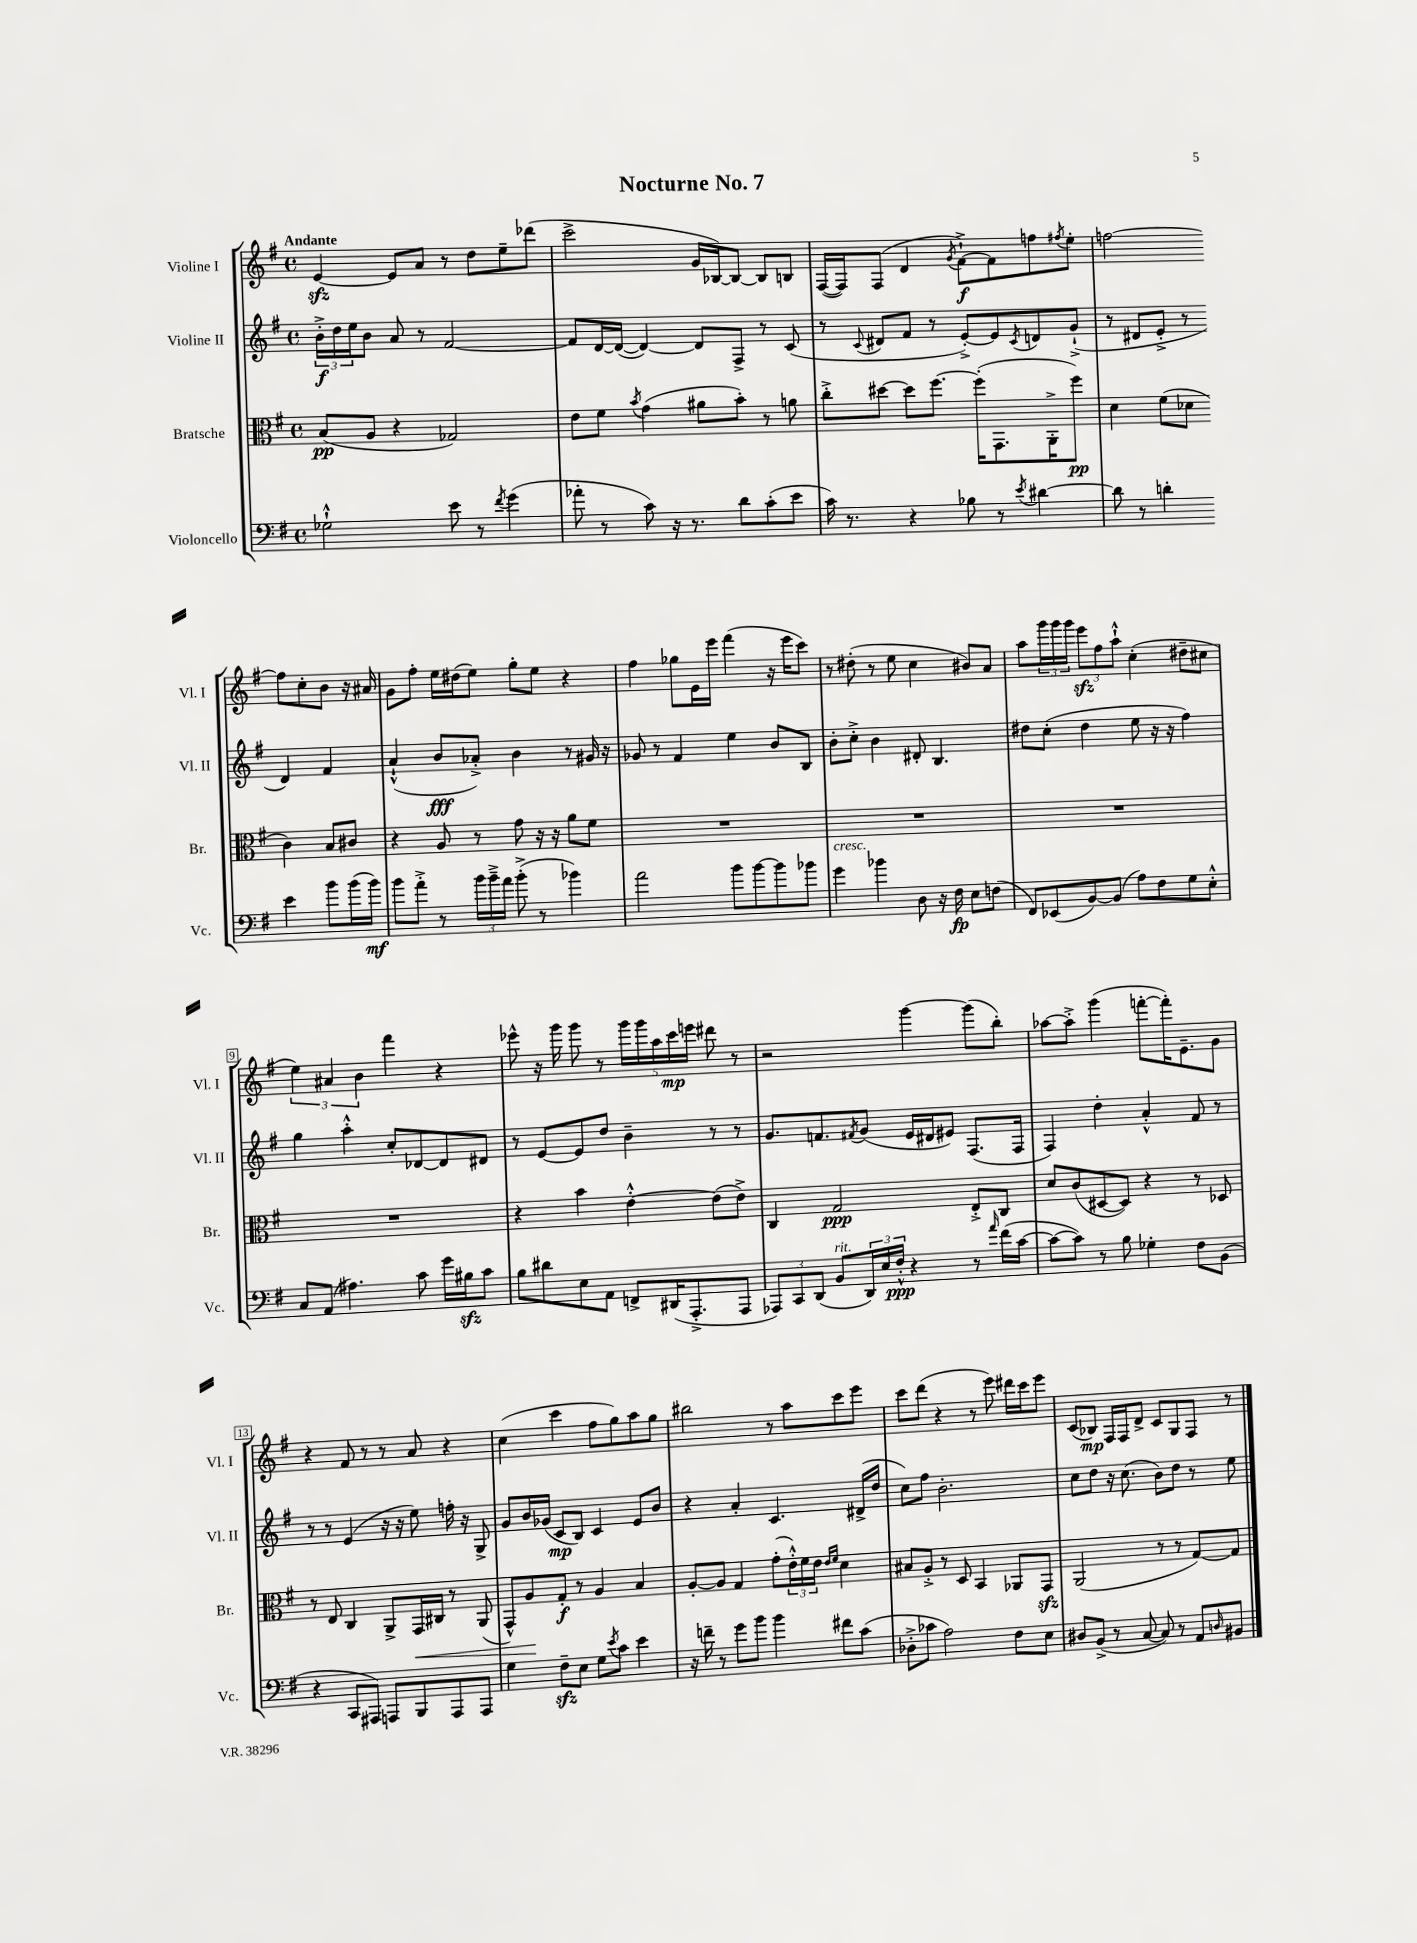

**kern	**dynam	**kern	**dynam	**kern	**dynam	**kern	**dynam
*part4	*part4	*part3	*part3	*part2	*part2	*part1	*part1
*staff4	*staff4	*staff3	*staff3	*staff2	*staff2	*staff1	*staff1
*I"Violoncello	*	*I"Bratsche	*	*I"Violine II	*	*I"Violine I	*
*I'Vc.	*	*I'Br.	*	*I'Vl. II	*	*I'Vl. I	*
*clefF4	*	*clefC3	*	*clefG2	*	*clefG2	*
*k[f#]	*	*k[f#]	*	*k[f#]	*	*k[f#]	*
*M4/4	*	*M4/4	*	*M4/4	*	*M4/4	*
*met(c)	*	*met(c)	*	*met(c)	*	*met(c)	*
=1	=1	=1	=1	=1	=1	=1	=1
!	!	!	!	!	!	!LO:TX:a:B:t=Andante	!
2G-X`^^\	.	(8B/L	pp	24b'^\LL	f	[4ezz/	.
.	.	.	.	24dd\	.	.	.
.	.	.	.	24ee\J	.	.	.
.	.	8A/J	.	8b\J	.	.	.
.	.	4r	.	8a/	.	8e/L]	.
.	.	.	.	8r	.	8a/J	.
8e\	.	2G-X/)	.	[2f#/	.	8r	.
8r	.	.	.	.	.	8dd\L	.
8qf#/	.	.	.	.	.	.	.
(4g\	.	.	.	.	.	8ee~\	.
.	.	.	.	.	.	(8ddd-X\J	.
=2	=2	=2	=2	=2	=2	=2	=2
8a-X'\	.	8e\L	.	8f#/L]	.	2ccc^\	.
8r	.	8f#\J	.	[16d/L	.	.	.
.	.	.	.	(16d/JJ_	.	.	.
.	.	8qb/	.	.	.	.	.
8c\)	.	(4g\	.	4d/_)	.	.	.
16r	.	.	.	.	.	.	.
8.r	.	.	.	.	.	.	.
.	.	8a#X\L	.	8d/L]	.	16g/LL	.
.	.	.	.	.	.	[16B-X/J)	.
8d\L	.	8b'\J)	.	8F#^/J	.	8B-/J_	.
(8c'\	.	8r	.	8r	.	8B-/L]	.
8e\J	.	8an\	.	(8c/	.	8Bn/J	.
=3	=3	=3	=3	=3	=3	=3	=3
16c\)	.	8cc'^\L	.	8r	.	([16F#/LL	.
8.r	.	.	.	.	.	16F#/J])	.
.	.	.	.	8qqc/	.	.	.
.	.	[8dd#X\J	.	8d#X/L	.	(8F#/J	.
4r	.	8dd#\L]	.	8f#/J	.	4d/	.
.	.	[8.ff#\J	.	8r	.	.	.
.	.	.	.	.	.	8qg/	.
8B-X\	.	.	.	[8e'^/L)	.	[8f#`^\L)	f
.	.	(16ff#'\KL]	.	.	.	.	.
8r	.	8.GG\	.	8e/]	.	8f#\]	.
8qe/	.	.	.	8qc/	.	.	.
[4d#X\	.	.	.	8dn/	.	8ffn\	.
.	.	16AA'^\K	.	.	.	.	.
.	.	.	.	.	.	8qff#X/	.
.	.	8ff#\J)	pp	(8g`^/J	.	8ee'\J	.
=4	=4	=4	=4	=4	=4	=4	=4
8d#\]	.	4d\	.	8r	.	[2ffn\	.
8r	.	.	.	8d#X/L	.	.	.
4dn'\	.	(8f#\L	.	8e'^/J	.	.	.
.	.	8d-X\J	.	8r	.	.	.
4e\	.	4c\)	.	4d#/)	.	8ff\L]	.
.	.	.	.	.	.	8cc'\	.
8b\L	.	8B/L	.	4f#/	.	8b\J	.
(16b\L	.	8c#X/J	.	.	.	16r	.
16b\JJ)	mf	.	.	.	.	16a#X/	.
!!LO:LB:g=z
=5	=5	=5	=5	=5	=5	=5	=5
8b\L	.	4r	.	(4a`^^/	.	8g\L	.
8a'^\J	.	.	.	.	.	8ff#'\J	.
8r	.	8A/	.	8b/L	fff	16ee\LL	.
.	.	.	.	.	.	(16dd#X\J	.
24b\LL	.	8r	.	8a-X'^/J)	.	8ee\J)	.
24b~^\	.	.	.	.	.	.	.
24a\JJ	.	.	.	.	.	.	.
(8b'^\	.	8g\	.	4b\	.	8gg'\L	.
8r	.	16r	.	.	.	8ee\J	.
.	.	16r	.	.	.	.	.
4b-X\)	.	8a\L	.	8r	.	4r	.
.	.	8f#\J	.	16g#X/	.	.	.
.	.	.	.	16r	.	.	.
=6	=6	=6	=6	=6	=6	=6	=6
2a\	.	1r	.	8g-X/	.	4ff#\	.
.	.	.	.	8r	.	.	.
.	.	.	.	4f#/	.	8gg-X\L	.
.	.	.	.	.	.	16e\L	.
.	.	.	.	.	.	16eee\JJ	.
8b\L	.	.	.	4ee\	.	(4fff#\	.
[8b\	.	.	.	.	.	.	.
8b\]	.	.	.	8b/L	.	16r	.
.	.	.	.	.	.	16eee\KL	.
8b-X\J	.	.	.	8B/J	.	8ccc\J)	.
=7	=7	=7	=7	=7	=7	=7	=7
!LO:TX:a:i:t=cresc.	!	!	!	!	!	!	!
4g\	.	1r	.	8b'\L	.	8r	.
.	.	.	.	8cc'^\J	.	(8dd#X'\	.
4b-X\	.	.	.	4b\	.	8r	.
.	.	.	.	.	.	8ee\	.
8D\	.	.	.	8d#X'/	.	4cc\	.
16r	.	.	.	4.B/	.	.	.
16F#\	fp	.	.	.	.	.	.
8E\L	.	.	.	.	.	8b#X/L)	.
(8Fn\J	.	.	.	.	.	8a/J	.
=8	=8	=8	=8	=8	=8	=8	=8
8FF#/L)	.	1r	.	8dd#X\L	.	8aa\L	.
(8EE-X/	.	.	.	(8cc'\J	.	24ggg\L	.
.	.	.	.	.	.	24ggg\	.
.	.	.	.	.	.	24ggg\JJ	.
[8BB/)	.	.	.	4dd#\	.	12eeezz\L	.
.	.	.	.	.	.	12ff#\	.
(8BB/J]	.	.	.	.	.	.	.
.	.	.	.	.	.	12aa`^^\J	.
8A\L)	.	.	.	8ee\	.	(4cc'\	.
8F#\	.	.	.	16r	.	.	.
.	.	.	.	16r	.	.	.
8G\	.	.	.	4ff#\)	.	8dd#X~\L	.
8E'^^\J	.	.	.	.	.	8cc#X\J	.
!!LO:LB:g=z
=9	=9	=9	=9	=9	=9	=9	=9
8C/L	.	1r	.	4gg\	.	6ee\)	.
(8AA/J	.	.	.	.	.	.	.
.	.	.	.	.	.	6a#X/	.
4.A#X\)	.	.	.	4aa'^^\	.	.	.
.	.	.	.	.	.	6b\	.
.	.	.	.	8cc'/L	.	4fff#\	.
8c\	.	.	.	[8d-X/	.	.	.
16g\LL	.	.	.	8d-/]	.	4r	.
16B#Xzz\J	.	.	.	.	.	.	.
8c\J	.	.	.	8d#X/J	.	.	.
=10	=10	=10	=10	=10	=10	=10	=10
8B\L	.	4r	.	8r	.	8eee-X^^\	.
8d#X\	.	.	.	[8e/L	.	16r	.
.	.	.	.	.	.	16ggg\	.
8E\	.	4b\	.	8e/]	.	8ggg\	.
8AA\J	.	.	.	8dd/J	.	8r	.
8FFn^/L	.	[4e'^^\	.	4b~\	.	20ggg\LL	.
.	.	.	.	.	.	20ggg\	.
.	.	.	.	.	.	20aa\	.
(16DD#X/K	.	.	.	.	.	.	.
.	.	.	.	.	.	20ccc\	mp
8.AAA'^/	.	.	.	.	.	.	.
.	.	.	.	.	.	20eeen\JJ	.
.	.	(8e\L]	.	8r	.	8ddd#X\	.
8AAA/J	.	8e^\J)	.	8r	.	8r	.
=11	=11	=11	=11	=11	=11	=11	=11
12AAA-X/L)	.	4C/	.	8.g/L	.	2r	.
12CC/	.	.	.	.	.	.	.
(12DD/J	.	.	.	.	.	.	.
.	.	.	.	8.fn/	.	.	.
!LO:TX:a:i:t=rit.	!	!	!	!	!	!	!
8BB/L	.	2G/	ppp	.	.	.	.
.	.	.	.	8qf#X/	.	.	.
24DD/L)	.	.	.	(8g/J	.	.	.
24E/	.	.	.	.	.	.	.
24F#'^^/JJ	ppp	.	.	.	.	.	.
4r	.	.	.	16e/LL	.	[4ggg\	.
.	.	.	.	16d#X/J	.	.	.
.	.	.	.	8e#X/J)	.	.	.
8r	.	8E'^/L	.	(8.F#/L	.	(8ggg\L]	.
16qqa/	.	.	.	.	.	.	.
(16f#\LL	.	8C/J	.	.	.	8bb'\J)	.
[16c\JJ	.	.	.	16F#/Jk	.	.	.
=12	=12	=12	=12	=12	=12	=12	=12
8c\L_	.	8d/L	.	4F#/)	.	[8aa-X\L	.
8c\J])	.	(8c/	.	.	.	8aa-'^\J]	.
8r	.	[8D#X/	.	4dd'\	.	(4ggg\	.
8B\	.	8D#/J])	.	.	.	.	.
4G-X'\	.	4r	.	4a'^^/	.	[8fffn'\L	.
.	.	.	.	.	.	16fff'\K])	.
.	.	.	.	.	.	8.e~\	.
8F#\L	.	8r	.	8f#/	.	.	.
(8BB\J	.	8D-X/	.	8r	.	8g\J	.
!!LO:LB:g=z
=13	=13	=13	=13	=13	=13	=13	=13
4r	.	8r	.	8r	.	4r	.
.	.	8E/	.	8r	.	.	.
8CC/L	.	4C/	.	(4e/	.	8f#/	.
8AAA#X/J)	.	.	.	.	.	8r	.
8AAAn/L	.	8AA^/L	.	16r	.	8r	.
.	.	.	.	16r	.	.	.
!	!	!	!LO:HP:b	!	!	!	!
8BBB/	.	16GG/L	<	8ee\)	.	8a/	.
.	.	16C#X/JJ	.	.	.	.	.
8AAA/	.	8r	.	16ffn'\	.	4r	.
.	.	.	.	16r	.	.	.
8AAA/J	.	(8AA/	.	8G^/	.	.	.
=14	=14	=14	=14	=14	=14	=14	=14
4G\	.	8GG^^/L)	.	8g/L	.	(4cc\	.
.	.	8A/	.	16b/L	.	.	.
.	.	.	.	(16g-X/JJ	.	.	.
8F#zz~\L	.	8G'/J	[ f	8c/L	mp	4ccc\	.
8E\J	.	8r	.	8B/J)	.	.	.
8G\L	.	4A/	.	4c/	.	8ff#\L	.
8qe/	.	.	.	.	.	.	.
8c\J	.	.	.	.	.	8gg\)	.
4e\	.	4B/	.	8e/L	.	8aa\	.
.	.	.	.	8b/J	.	8gg\J	.
=15	=15	=15	=15	=15	=15	=15	=15
16r	.	[8A'/L	.	4r	.	2bb#X\	.
16fn~\	.	.	.	.	.	.	.
8r	.	8A/J]	.	.	.	.	.
8g\L	.	4G/	.	4a'/	.	.	.
8b\J	.	.	.	.	.	.	.
4b\	.	(8g'\L	.	4.c/	.	8r	.
.	.	24e'^^\L)	.	.	.	8aa\L	.
.	.	24f#\	.	.	.	.	.
.	.	24e\JJ	.	.	.	.	.
.	.	16qqe/LL	.	.	.	.	.
.	.	16qqf#/JJ	.	.	.	.	.
8f#X\L	.	4d\	.	.	.	8ccc\	.
(8c\J	.	.	.	(16d#X^/LL	.	8eee\J	.
.	.	.	.	16dd/JJ	.	.	.
=16	=16	=16	=16	=16	=16	=16	=16
8D-X'^\L	.	8B#X/L	.	8cc\L)	.	8ccc\L	.
8c-X\J	.	8A'^/J	.	8ff#\J	.	(8ddd\J	.
2A\)	.	8r	.	2.b'\	.	4r	.
.	.	8D/	.	.	.	.	.
.	.	4BB/	.	.	.	8r	.
.	.	.	.	.	.	8eee\)	.
8F#\L	.	8AA-X/L	.	.	.	16ddd#X\LL	.
.	.	.	.	.	.	16ccc\J	.
8E\J	.	8GGzz/J	.	.	.	8eee\J	.
=17	=17	=17	=17	=17	=17	=17	=17
8D#X/L	.	(2AA/	.	8cc\L	.	(8c/L	.
(8BB^/J	.	.	.	8dd\J	.	8B-X/J)	mp
8r	.	.	.	16r	.	16F#/LL	.
.	.	.	.	(8.cc\	.	16F#/J	.
[8C/	.	.	.	.	.	8d^/J	.
8C/])	.	8r	.	8b\L)	.	8c/L	.
8r	.	8r	.	8dd\J	.	8G/	.
8AA/L	.	[8G/L)	.	8r	.	8F#/J	.
16qqDn/	.	.	.	.	.	.	.
8BB#X/J	.	8G/J]	.	8ee\	.	8r	.
==	==	==	==	==	==	==	==
*-	*-	*-	*-	*-	*-	*-	*-
